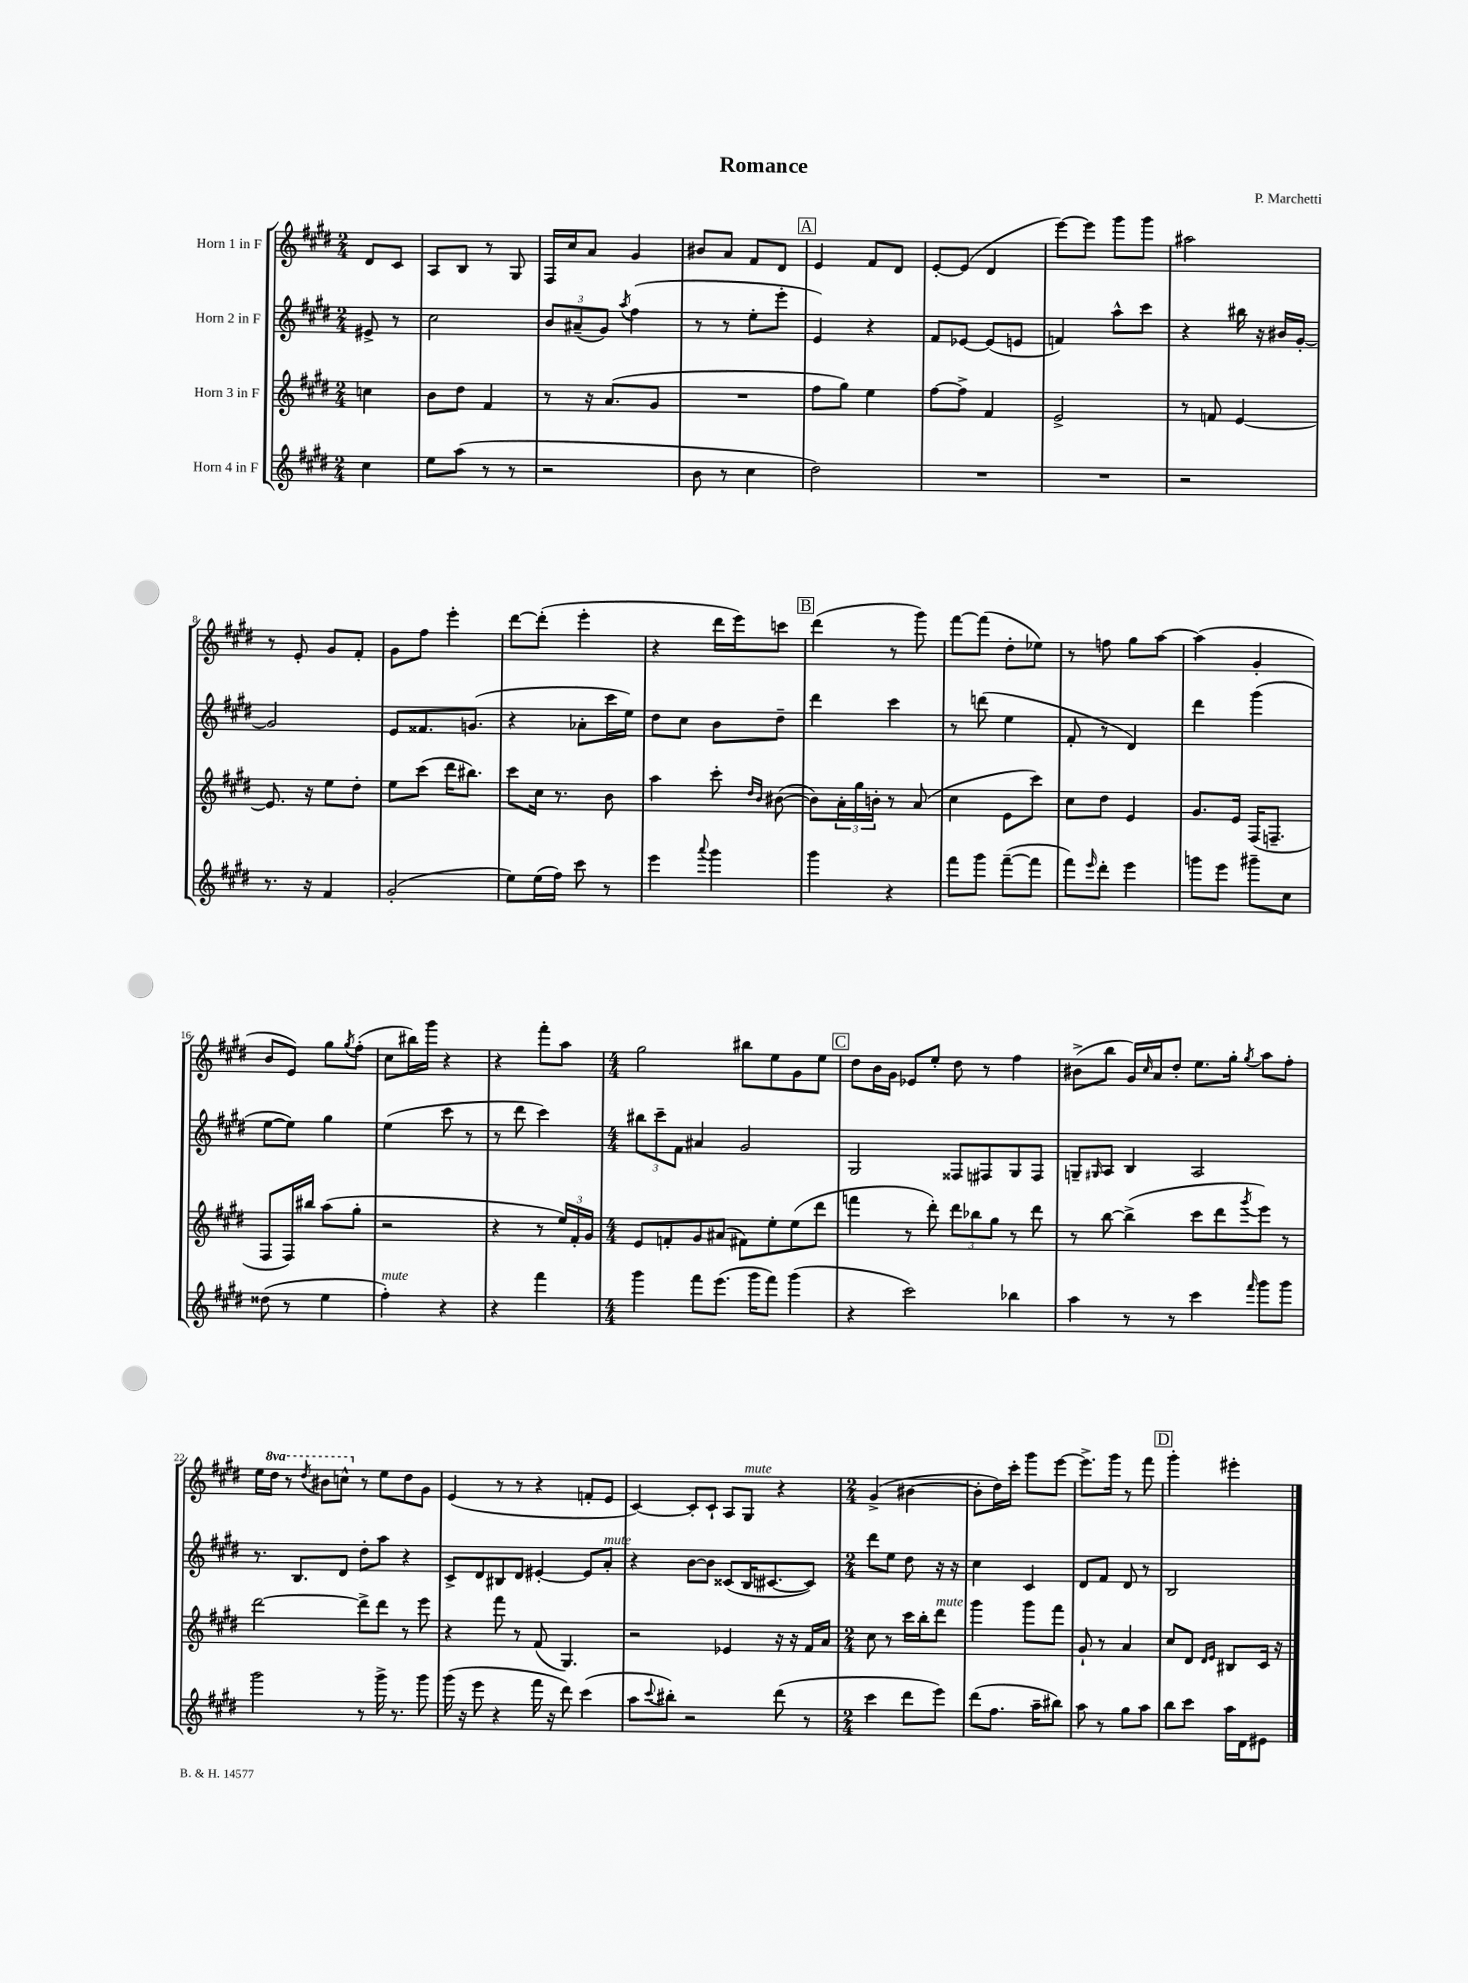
\header { title = "Romance" composer = "P. Marchetti" }
<<
\new StaffGroup <<
\new Staff = "s0" \with { instrumentName = "Horn 1 in F" } {
    \clef treble \key e \major \numericTimeSignature \time 2/4 \set Staff.ottavationMarkups = #ottavation-simple-ordinals \partial 4
    dis'8 cis'8 |
    a8 b8 r8 gis8 |
    fis16 cis''16 a'8 gis'4 |
    bis'8 a'8 fis'8 dis'8 |
    \mark \markup { \box "A" } e'4 fis'8 dis'8 |
    e'8~-. e'8( dis'4 |
    e'''8~) e'''8 gis'''8 gis'''8 |
    ais''2 |
    r8 e'8-. gis'8 fis'8-. |
    gis'8 fis''8 e'''4-. |
    dis'''8~ dis'''8-.( e'''4-. |
    r4 dis'''16 e'''16) c'''8 |
    \mark \markup { \box "B" } dis'''4( r8 gis'''8) |
    fis'''8~ fis'''8( dis''8-. ees''8) |
    r8 f''8 gis''8 a''8~ |
    a''4( gis'4-. |
    b'8 e'8) gis''8 \acciaccatura { gis''8 } fis''8-.( |
    cis''8 bis''16) gis'''16 r4 |
    r4 fis'''8-. a''8 |
    \numericTimeSignature \time 4/4 gis''2 bis''8 e''8 gis'8 e''8 |
    \mark \markup { \box "C" } dis''8 b'16 gis'16 ees'8 e''8-. dis''8 r8 fis''4 |
    bis'8->( b''8 gis'16) \grace { cis''16 } a'16 dis''8-. e''8. gis''16-. \acciaccatura { gis''8 } a''8 fis''8-. |
    e''16 \ottava #1 dis'''16 r8 \acciaccatura { dis'''8 } bis''8 c'''8-^ \ottava #0 r8 e''8 dis''8 gis'8 |
    e'4( r8 r8 r4 f'8-. e'8 |
    cis'4~) cis'8-. cis'8-! a8 gis8^\markup { \italic "mute" } r4 |
    \numericTimeSignature \time 2/4 gis'4->( bis'4~ |
    bis'8-. dis''16) cis'''16-. gis'''8 e'''8~ |
    e'''8.-> gis'''16 r8 fis'''8 |
    \mark \markup { \box "D" } gis'''4-. eis'''4-. \bar "|." |
}
\new Staff = "s1" \with { instrumentName = "Horn 2 in F" } {
    \clef treble \key e \major \numericTimeSignature \time 2/4 \partial 4
    eis'8-> r8 |
    cis''2 |
    \tuplet 3/2 { b'8 ais'8--( gis'8) } \acciaccatura { a''8 } fis''4( |
    r8 r8 e''8-. e'''8-. |
    \mark \markup { \box "A" } e'4) r4 |
    fis'8 ees'8~ ees'8( e'8 |
    f'4) a''8-^ cis'''8 |
    r4 bis''16 r16 bis'16 gis'16~-. |
    gis'2 |
    e'8 fisis'8. g'8.( |
    r4 aes'8-. cis'''16 e''16) |
    dis''8 cis''8 b'8 dis''8-- |
    \mark \markup { \box "B" } dis'''4 cis'''4 |
    r8 d'''8( e''4 |
    fis'8-. r8 dis'4) |
    dis'''4 gis'''4( |
    e''8~ e''8) gis''4 |
    e''4( cis'''8 r8 |
    r8 dis'''8 cis'''4) |
    \numericTimeSignature \time 4/4 \tuplet 3/2 { bis''8 cis'''8-- fis'8 } ais'4 gis'2 |
    \mark \markup { \box "C" } gis2 fisis8 fis8 gis8 fis8 |
    g8-- \grace { gis16 } a8 b4 a2 |
    r8. b8. dis'8 dis''8-. a''8 r4 |
    cis'8-> dis'8 bis8 dis'8 eis'4~-. eis'8 a'8-.^\markup { \italic "mute" } |
    r4 b'8~ b'8 cisis'8( b16 cis'8.~ cis'8) |
    \numericTimeSignature \time 2/4 dis'''8 e''8 dis''8 r16 r16 |
    cis''4 cis'4 |
    dis'8 fis'8 dis'8 r8 |
    \mark \markup { \box "D" } b2 \bar "|." |
}
\new Staff = "s2" \with { instrumentName = "Horn 3 in F" } {
    \clef treble \key e \major \numericTimeSignature \time 2/4 \partial 4
    c''4 |
    b'8 dis''8 fis'4 |
    r8 r16 a'8.( gis'8 |
    R2 |
    \mark \markup { \box "A" } fis''8 gis''8) e''4 |
    fis''8~ fis''8-> fis'4 |
    e'2-> |
    r8 f'8 e'4~ |
    e'8. r16 e''8 dis''8-. |
    e''8 cis'''8( dis'''16 bis''8.) |
    cis'''8 cis''16 r8. b'8 |
    a''4 cis'''8-. \grace { dis''16 b'16 } bis'8~( |
    \mark \markup { \box "B" } bis'8) \tuplet 3/2 { a'16-. gis''16 b'16-. } r8 a'8( |
    cis''4 e'8 cis'''8) |
    cis''8 dis''8 e'4 |
    gis'8. e'16 fis16( f8.-- |
    fis8 fis16) bis''16 a''8( gis''8-. |
    r2 |
    r4 r8 \tuplet 3/2 { e''16) fis'16-. gis'16 } |
    \numericTimeSignature \time 4/4 e'8 f'8-. gis'8 ais'8( fis'8) e''8-. e''8( dis'''8 |
    \mark \markup { \box "C" } f'''4 r8 dis'''8-.) \tuplet 3/2 { dis'''8 bes''8 gis''8 } r8 dis'''8 |
    r8 b''8~ b''4->( cis'''8 dis'''8 \acciaccatura { gis'''8 } e'''8) r8 |
    dis'''2~ dis'''8-> dis'''8 r8 e'''8 |
    r4 fis'''8 r8 fis'8( gis4.) |
    r2 ees'4 r16 r16 fis'16 a'16 |
    \numericTimeSignature \time 2/4 cis''8 r8 cis'''16 b''16-. dis'''8^\markup { \italic "mute" } |
    gis'''4 gis'''8 fis'''8 |
    gis'8-! r8 a'4 |
    \mark \markup { \box "D" } cis''8 dis'8 \grace { dis'16 e'16 } bis8 cis'16 r16 \bar "|." |
}
\new Staff = "s3" \with { instrumentName = "Horn 4 in F" } {
    \clef treble \key e \major \numericTimeSignature \time 2/4 \partial 4
    cis''4 |
    e''8 a''8( r8 r8 |
    r2 |
    b'8 r8 cis''4 |
    \mark \markup { \box "A" } dis''2) |
    R2 |
    R2 |
    r2 |
    r8. r16 fis'4 |
    gis'2-.( |
    e''8) e''16( fis''16) cis'''8 r8 |
    e'''4 \appoggiatura { a'''8 } gis'''4 |
    \mark \markup { \box "B" } gis'''4 r4 |
    fis'''8 gis'''8 fis'''8~--( fis'''8 |
    fis'''8) \grace { e'''16 } dis'''8-. e'''4 |
    g'''8 e'''8 gis'''8-- cis''8 |
    disis''8( r8 e''4 |
    fis''4-.^\markup { \italic "mute" }) r4 |
    r4 fis'''4 |
    \numericTimeSignature \time 4/4 gis'''4 fis'''8 e'''8.( gis'''16 fis'''8) gis'''4( |
    \mark \markup { \box "C" } r4 cis'''2) bes''4 |
    a''4 r8 r8 cis'''4 \grace { fis'''16 } gis'''8 gis'''8 |
    gis'''2 r8 gis'''16-> r8. gis'''8 |
    gis'''16( r16 e'''8 r4 fis'''16 r16 dis'''8) cis'''4( |
    a''8 \appoggiatura { cis'''8 } bis''8-.) r2 dis'''8( r8 |
    \numericTimeSignature \time 2/4 cis'''4 dis'''8 e'''8) |
    dis'''8( fis''8. a''16-- bis''8) |
    a''8 r8 gis''8 a''8 |
    \mark \markup { \box "D" } b''8 cis'''8 a''16 dis'16 eis'8 \bar "|." |
}
>>
>>
